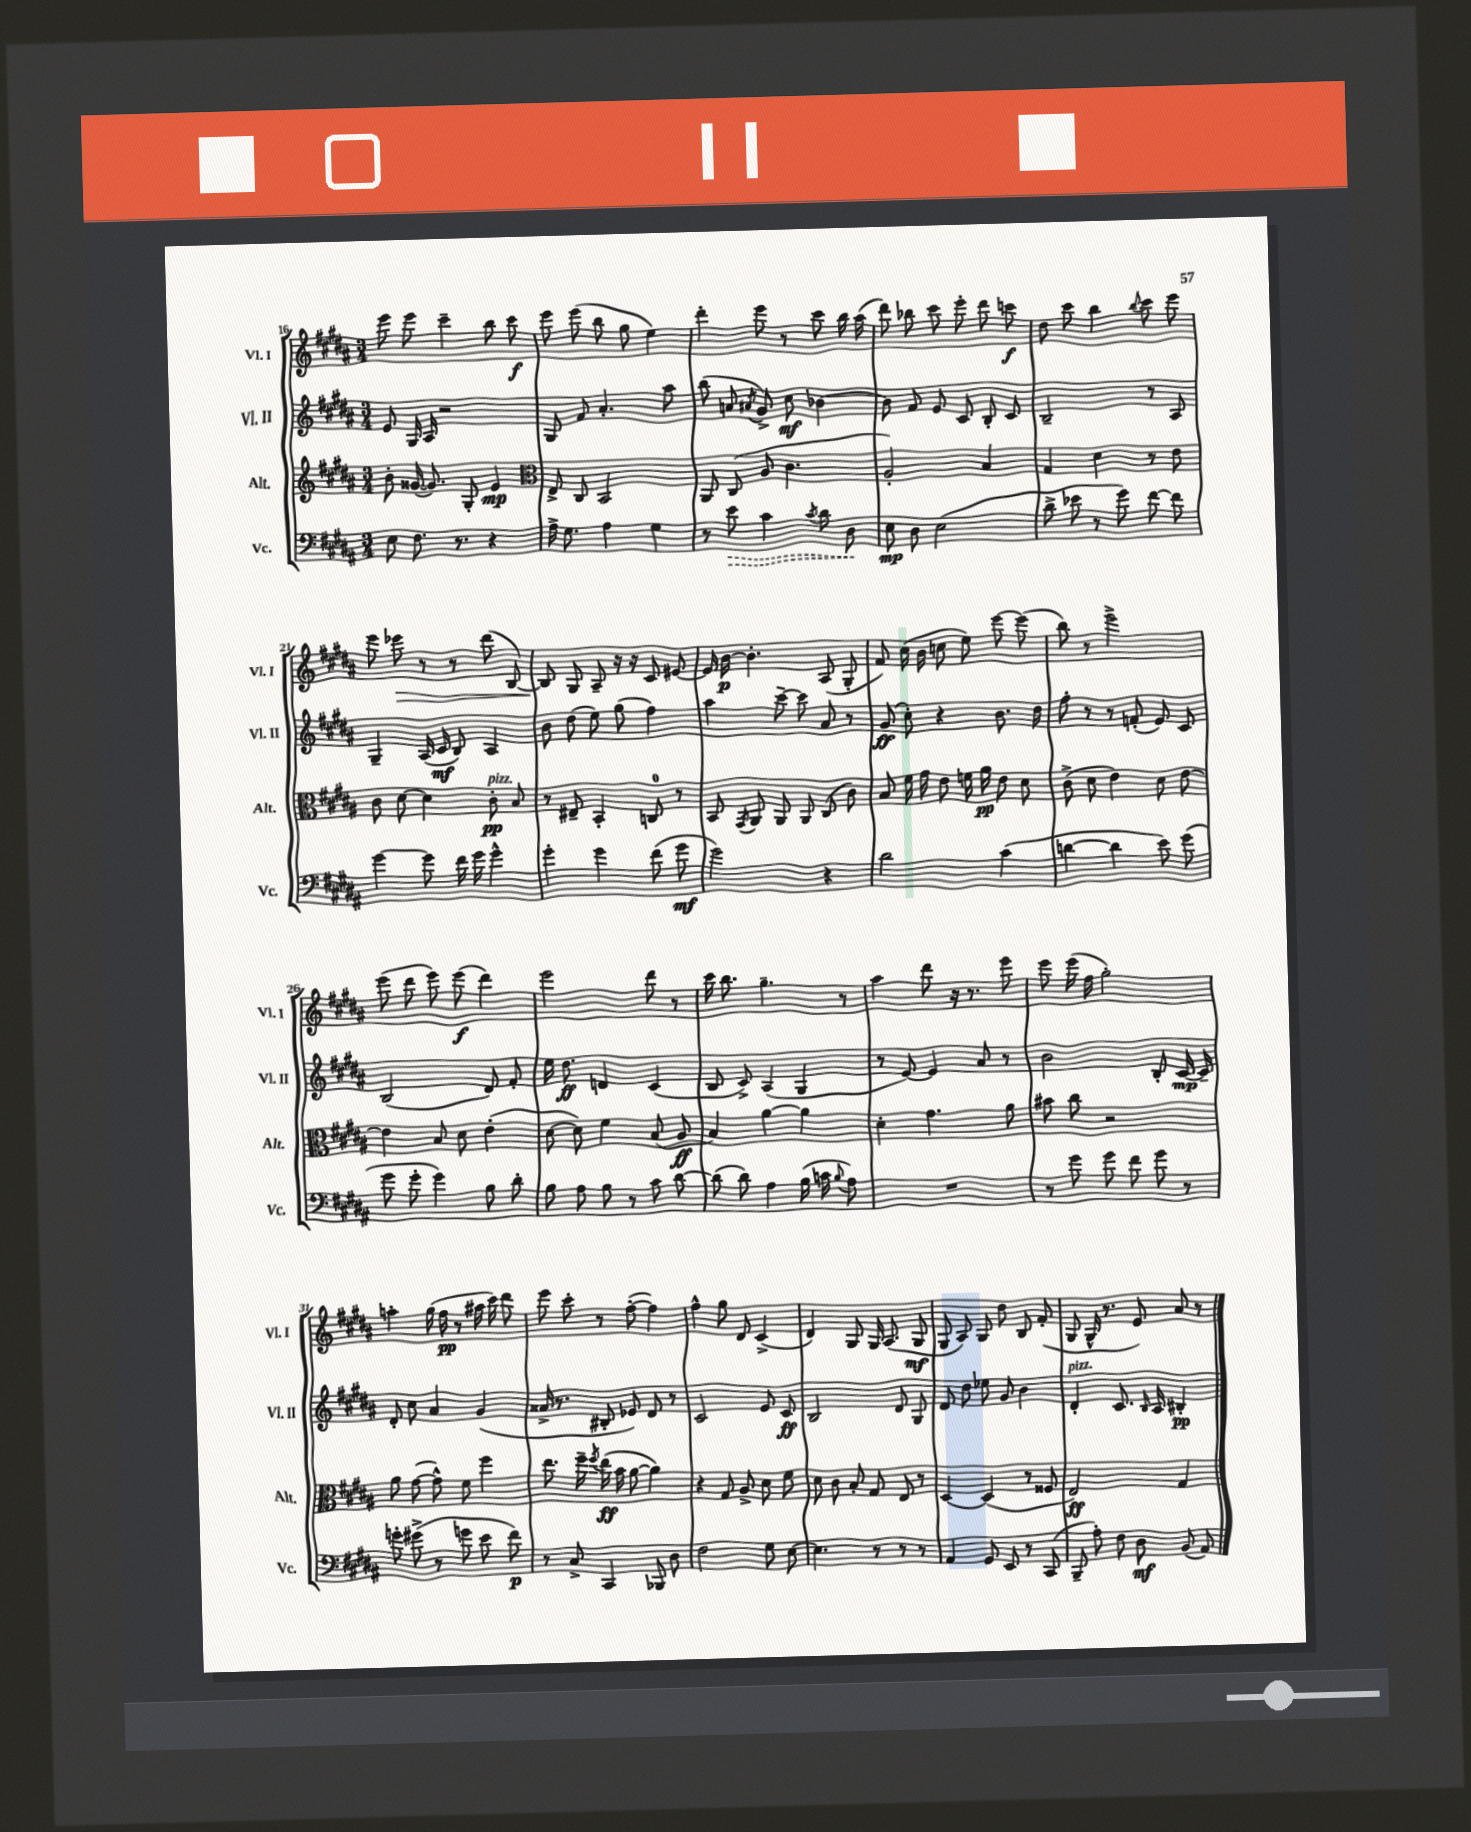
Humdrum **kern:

**kern	**dynam	**kern	**dynam	**kern	**dynam	**kern	**dynam
*part4	*part4	*part3	*part3	*part2	*part2	*part1	*part1
*staff4	*staff4	*staff3	*staff3	*staff2	*staff2	*staff1	*staff1
*I"Vc.	*	*I"Alt.	*	*I"Vl. II	*	*I"Vl. I	*
*I'Vc.	*	*I'Alt.	*	*I'Vl. II	*	*I'Vl. I	*
*clefF4	*	*clefG2	*	*clefG2	*	*clefG2	*
*k[f#c#g#d#a#]	*	*k[f#c#g#d#a#]	*	*k[f#c#g#d#a#]	*	*k[f#c#g#d#a#]	*
*M3/4	*	*M3/4	*	*M3/4	*	*M3/4	*
=16	=16	=16	=16	=16	=16	=16	=16
8E\	.	8b'\	.	8e/	.	8eee\	.
8.F#\	.	([16g##X/	.	16G#/	.	8eee\	.
.	.	8.g##/])	.	16A#/	.	.	.
.	.	.	.	2r	.	4ccc#~\	.
8.r	.	.	.	.	.	.	.
.	.	8G#'/	.	.	.	.	.
4r	.	4e/	mp	.	.	8bb\	.
.	.	.	.	.	.	8ccc#\	f
=17	=17	=17	=17	=17	=17	=17	=17
*	*	*clefC3	*	*	*	*	*
16A#^\	.	8E^/	.	8G#/	.	8eee\	.
8.G#\	.	.	.	.	.	.	.
.	.	8C#/	.	8f#/	.	(8eee\	.
4A#\	.	2BB/	.	4.a#'/	.	8bb\	.
.	.	.	.	.	.	8gg#\	.
4G#\	.	.	.	.	.	4ee\)	.
.	.	.	.	8aa#\	.	.	.
=18	=18	=18	=18	=18	=18	=18	=18
8r	.	8AA#/	.	(8bb\	.	4ddd#'\	.
!	!LO:HP:b	!	!	!	!	!	!
8e\	>	(8C#/	.	8an/	.	.	.
.	.	.	.	8qa#X/	.	.	.
4c#\	.	8A#/	.	8g#^/)	.	8eee\	.
.	.	4.c#\	.	8cc#\	mf	8r	.
8qc#/	.	.	.	.	.	.	.
8d#\	.	.	.	[4b-X\	.	8ccc#\	.
8D#\	.	.	.	.	.	16bb\	.
.	.	.	.	.	.	(16aa#\	.
.	]	.	.	.	.	.	.
=19	=19	=19	=19	=19	=19	=19	=19
8E\	mp	2A#'/)	.	8b-\]	.	8ddd#\)	.
8D#\	.	.	.	8f#/	.	8bb-X\	.
(2E\	.	.	.	8e/	.	8ccc#\	.
.	.	.	.	8c#/	.	8eee'\	.
.	.	4B/	.	8B'/	.	8ddd#\	.
.	.	.	.	8c#/	.	8cccn\	f
=20	=20	=20	=20	=20	=20	=20	=20
8d#^\	.	4G#/	.	2B~/	.	8dd#\	.
8e-X\	.	.	.	.	.	8ccc#\	.
8r	.	4d#\	.	.	.	4bb\	.
8g#\)	.	.	.	.	.	.	.
.	.	.	.	.	.	8qqbb/	.
[8f#\	.	8r	.	8r	.	8ccc#\	.
8f#\]	.	8e\	.	8A#/	.	8eee\	.
!!LO:LB:g=z
=21	=21	=21	=21	=21	=21	=21	=21
[4g#\	.	8c#\	.	4G#~/	.	8eee\	.
!	!	!	!	!	!	!	!LO:HP:b
.	.	[8d#\	.	.	.	8eee-X\	>
8g#\]	.	4d#\]	.	(16A#/	.	8r	.
.	.	.	.	16c#/	mf	.	.
16f#\	.	.	.	8B/)	.	8r	.
16g#\	.	.	.	.	.	.	.
!	!	!LO:TX:a:i:t=pizz.	!	!	!	!	!
4g#^^\	.	8c#'\	pp	4A#/	.	(8ddd#\	.
.	.	8B/	.	.	.	[8B/)	.
=22	=22	=22	=22	=22	=22	=22	=22
4g#'\	.	8r	.	8b\	.	8B/]	.
.	.	8E#X~/	.	(8dd#\	.	8G#/	]
4g#\	.	4BB'/	.	8ee\)	.	8A#~/	.
.	.	.	.	(8gg#\	.	16r	.
.	.	.	.	.	.	16r	.
(8f#\	.	8Cn/	.	4ff#\)	.	8c#/	.
8g#\	mf	8r	.	.	.	[8e#X/	.
=23	=23	=23	=23	=23	=23	=23	=23
2g#\)	.	8BB/	.	4aa#\	.	16e#/]	.
.	.	.	.	.	.	[16b\	p
.	.	8qGG#/	.	.	.	.	.
.	.	8AA#/	.	.	.	4.b'\]	.
.	.	8AA#/	.	[8ccc#~\	.	.	.
.	.	8AA#/	.	8ccc#\]	.	.	.
4r	.	(8C#/	.	8a#/	.	(8A#/	.
.	.	8c#\)	.	8r	.	8G#'/	.
=24	=24	=24	=24	=24	=24	=24	=24
2d#\	.	8B/	.	(8g#/	ff	8f#/)	.
.	.	16f#\	.	8cc#'\)	.	(16cc#\	.
.	.	16g#\	.	.	.	16b\	.
.	.	8e\	.	4r	.	8ccn\	.
.	.	16fn\	.	.	.	8ee\)	.
.	.	16a#\	pp	.	.	.	.
(4c#\	.	8e\	.	8.b\	.	[8eee\	.
.	.	8d#\	.	.	.	(8eee\]	.
.	.	.	.	16dd#\	.	.	.
=25	=25	=25	=25	=25	=25	=25	=25
[4dn\	.	(8c#^\	.	8ff#'\	.	8bb\)	.
.	.	8d#\	.	8r	.	8r	.
4d\]	.	4e\)	.	8r	.	2eee^\	.
.	.	.	.	(8fn'/	.	.	.
8e\)	.	8d#\	.	8e/)	.	.	.
(8g#\	.	[8e\	.	8c#/	.	.	.
!!LO:LB:g=z
=26	=26	=26	=26	=26	=26	=26	=26
8g#\	.	4e\]	.	(2B/	.	(8eee\	.
8g#'\	.	.	.	.	.	8ddd#\	.
4g#\)	.	8B/	.	.	.	8eee\)	.
.	.	8d#\	.	.	.	(8eee\	f
8B\	.	(4e'\	.	8d#/)	.	4ddd#\)	.
8d#'\	.	.	.	8f#'/	.	.	.
=27	=27	=27	=27	=27	=27	=27	=27
8B\	.	[8d#\	.	16ee\	.	2eee\	.
.	.	.	.	8.dd#\	ff	.	.
8A#\	.	8d#\])	.	.	.	.	.
8B\	.	4f#\	.	4dn/	.	.	.
8r	.	.	.	.	.	.	.
8c#\	.	(8B/	.	(4c#/	.	8ddd#\	.
[8d#\	.	8A#/	ff	.	.	8r	.
=28	=28	=28	=28	=28	=28	=28	=28
(8d#\]	.	4B/)	.	8B/	.	16ccc#\	.
.	.	.	.	.	.	8.bb\	.
8d#\)	.	.	.	8c#^/)	.	.	.
4A#\	.	[4a#\	.	(4A#/	.	4.gg#~\	.
(16B\	.	4a#\]	.	4G#/	.	.	.
16cn\	.	.	.	.	.	.	.
8qqB/	.	.	.	.	.	.	.
8A#\)	.	.	.	.	.	8r	.
=29	=29	=29	=29	=29	=29	=29	=29
2.r	.	4d#'\	.	8r	.	4aa#\	.
.	.	.	.	[8e/)	.	.	.
.	.	4.g#\	.	4e/]	.	8ddd#\	.
.	.	.	.	.	.	16r	.
.	.	.	.	.	.	8.r	.
.	.	.	.	8a#/	.	.	.
.	.	8a#\	.	8r	.	8eee\	.
=30	=30	=30	=30	=30	=30	=30	=30
8r	.	8b#X\	.	2b\	.	8eee\	.
8g#\	.	8cc#\	.	.	.	(16eee\	.
.	.	.	.	.	.	16ff#\	.
8g#\	.	2r	.	.	.	2gg#'\)	.
8f#\	.	.	.	.	.	.	.
8g#\	.	.	.	8B'/	.	.	.
8r	.	.	.	[16c#/	mp	.	.
.	.	.	.	16c#~/]	.	.	.
!!LO:LB:g=z
=31	=31	=31	=31	=31	=31	=31	=31
8gn'\	.	8a#\	.	8d#'/	.	4aan'\	.
(8g#X^\	.	([8g#\	.	8cc#\	.	.	.
8r	.	8g#^^\])	.	4a#/	.	(16gg#\	.
.	.	.	.	.	.	16ff#\	pp
8gn\	.	8f#\	.	.	.	8r	.
8e\	.	4ff#\	.	(4g#/	.	16aa#X\	.
.	.	.	.	.	.	16ccc#\)	.
8f#\)	p	.	.	.	.	8ddd#\	.
=32	=32	=32	=32	=32	=32	=32	=32
8r	.	8.ee\	.	16a##X^/	.	8eee\	.
.	.	.	.	8.r	.	.	.
8C#^/	.	.	.	.	.	8ccc#'\	.
.	.	16ff#~\	.	.	.	.	.
.	.	8qff#/	.	.	.	.	.
4CC#/	.	(16ee\	ff	8B#X'/	.	8r	.
.	.	16b\	.	.	.	.	.
.	.	[8a#\	.	8e-X/)	.	([8ff#'\	.
8BBB-X/	.	4a#\])	.	8d#/	.	4ff#\])	.
8D#\	.	.	.	8r	.	.	.
=33	=33	=33	=33	=33	=33	=33	=33
2F#\	.	4r	.	2c#/	.	4ff#^^\	.
.	.	8G#/	.	.	.	8gg#\	.
.	.	8A#^/	.	.	.	8d#/	.
8G#\	.	8d#\	.	8e/	.	(4c#^/	.
[8E\	.	8f#\	.	8c#/	ff	.	.
=34	=34	=34	=34	=34	=34	=34	=34
4.E\]	.	8d#\	.	2B/	.	4d#/)	.
.	.	8c#\	.	.	.	.	.
.	.	8B'/	.	.	.	8G#/	.
8r	.	8G#/	.	.	.	16G#/	.
.	.	.	.	.	.	(8.A#/	.
8r	.	8E/	.	8d#/	.	.	.
8r	.	8r	.	8G#/	.	8G#/	mf
=35	=35	=35	=35	=35	=35	=35	=35
4AA#/	.	[4D#/	.	8d#/	.	8G#/	.
.	.	.	.	8dd#\	.	8A#/)	.
8GG#/	.	(4D#/]	.	8ee-X\	.	8G#/	.
8EE/	.	.	.	8g#/	.	8dd#\	.
8r	.	8r	.	4b\	.	8B/	.
(8CC#/	.	8F##X/	.	.	.	(8f#'/	.
=36	=36	=36	=36	=36	=36	=36	=36
!	!	!	!	!LO:TX:a:i:t=pizz.	!	!	!
8BBB~/	.	2E/)	ff	4d#'/	.	8G#/	.
8A#'\)	.	.	.	.	.	16G#^^/	.
.	.	.	.	.	.	8.r	.
8F#\	.	.	.	8.c#/	.	.	.
8D#\	mf	.	.	.	.	8e/)	.
.	.	.	.	16qqB/	.	.	.
.	.	.	.	16A#/	.	.	.
(8BB/	.	4G#/	.	4B#X'/	pp	8a#/	.
8AA#/)	.	.	.	.	.	8r	.
==	==	==	==	==	==	==	==
*-	*-	*-	*-	*-	*-	*-	*-
